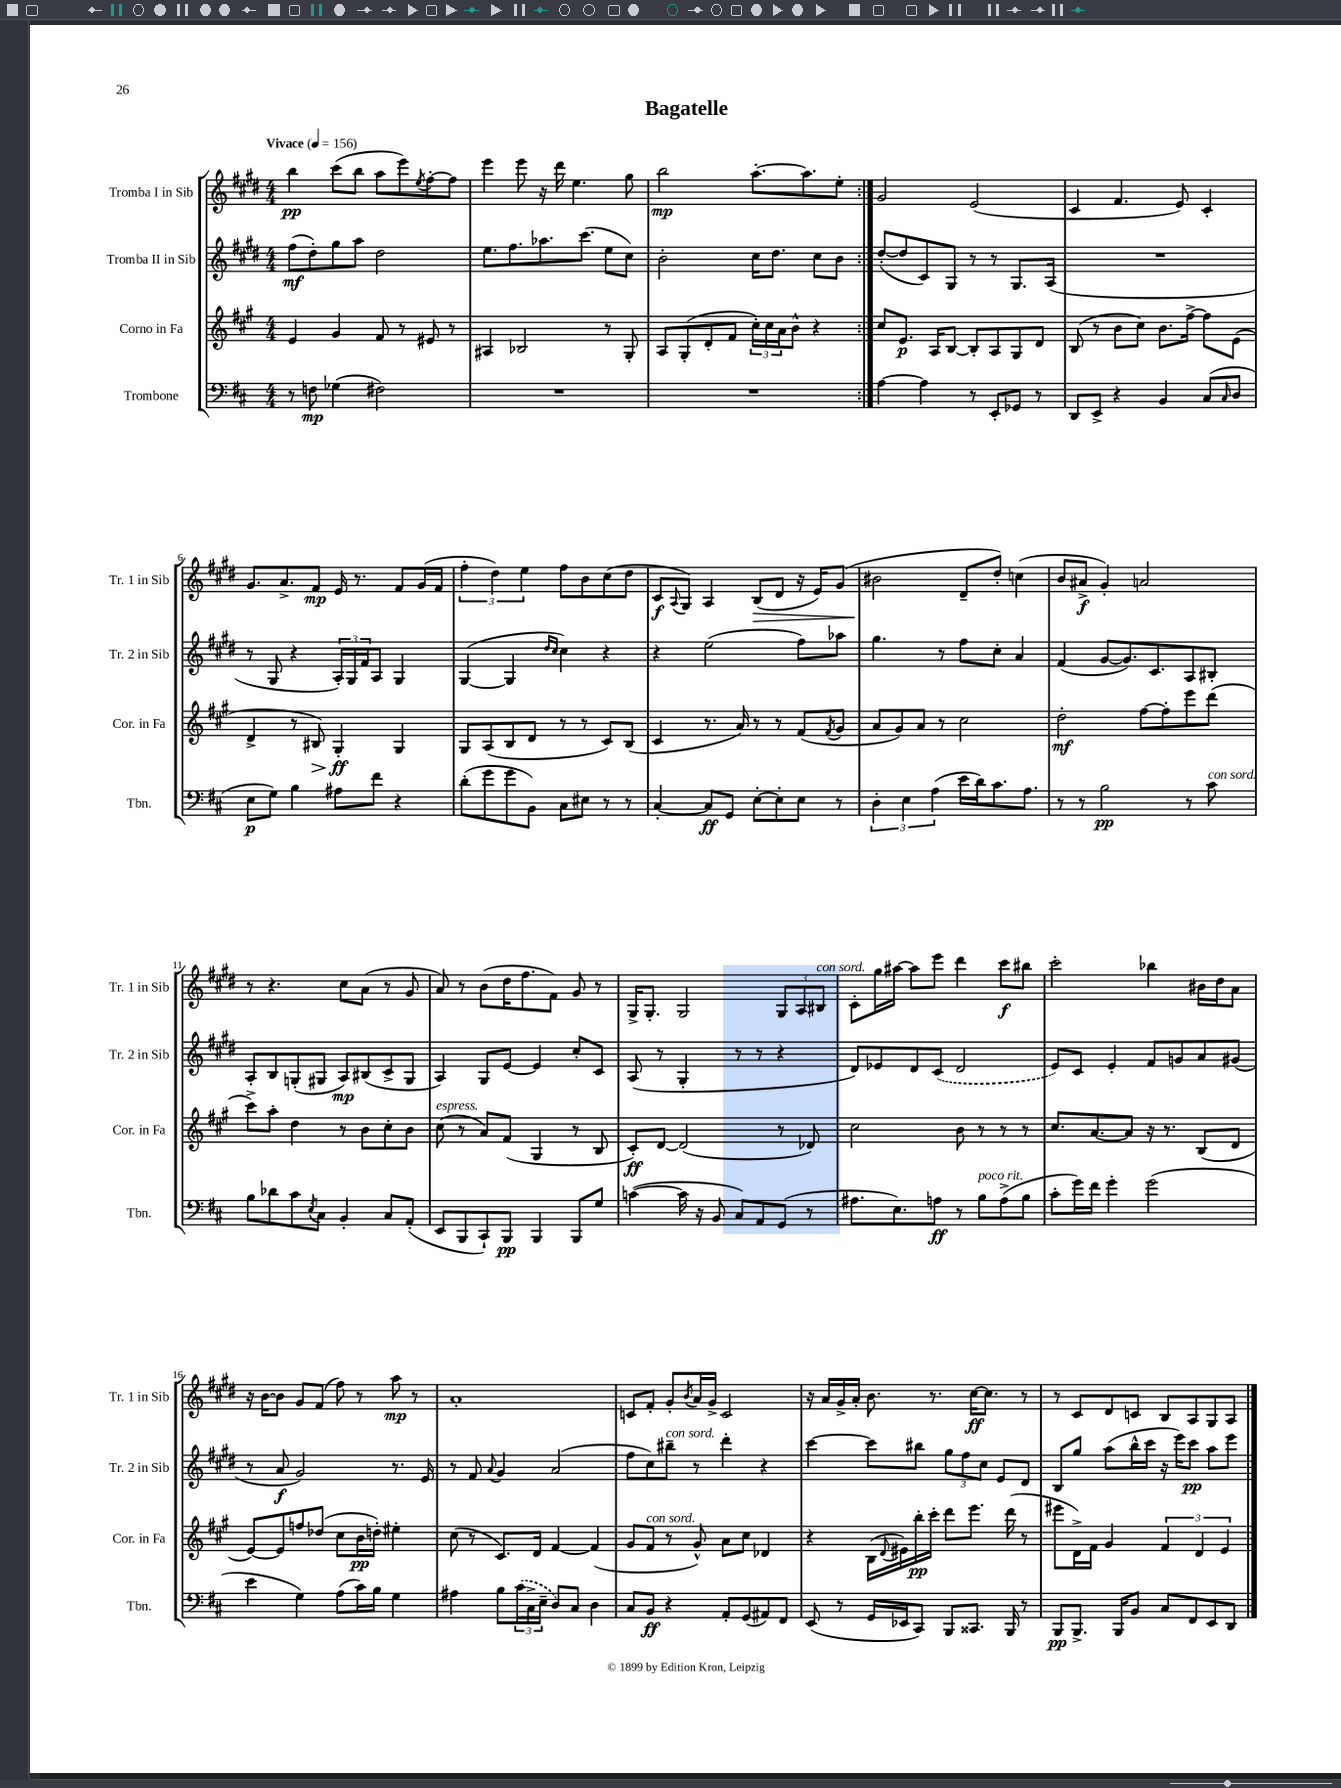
\header { title = "Bagatelle" }
<<
\new StaffGroup <<
\new Staff = "s0" \with { instrumentName = "Tromba I in Sib" shortInstrumentName = "Tr. 1 in Sib" } {
    \clef treble \key e \major \numericTimeSignature \time 4/4 \tempo "Vivace" 4 = 156
    \repeat volta 2 { b''4\pp cis'''8( b''8 a''8 e'''8) \acciaccatura { e''8 } fis''8~-. fis''8 |
    e'''4 e'''8 r16 dis'''16 e''4. gis''8 |
    b''2\mp a''8.~-. a''8. e''8-. | }
    gis'2 e'2( |
    cis'4 fis'4. e'8) cis'4-. |
    gis'8. a'8.-> fis'8\mp e'16 r8. fis'8 gis'16( fis'16 |
    \tuplet 3/2 { fis''4-. dis''4) e''4 } fis''8 b'8 cis''8( dis''8 |
    cis'8\f \appoggiatura { a8 } gis8) a4 b8\>( dis'8 r16 e'16) gis'8( |
    bis'2\! dis'8-- dis''8-.) c''4( |
    b'8 ais'8->\f gis'4-.) a'2 |
    r8 r4. cis''8 a'8( r8 gis'8 |
    a'8) r8 b'8( dis''16 fis''8. fis'8) gis'8 r8 |
    gis16-> gis8.-. gis2 \tuplet 3/2 { gis8 a8 bis8^\markup { \italic "con sord." } } |
    cis'8-. gis''16 ais''16~ ais''8 e'''8 dis'''4 cis'''8\f bis''8 |
    cis'''2-. bes''4 bis'16 dis''16 a'8 |
    r16 b'16~ b'8 gis'8 fis'8( fis''8) r8 a''8\mp r8 |
    a'1-. |
    c'8 fis'8-. gis'8-. \acciaccatura { b'8 } a'16 gis'16-> c'2 |
    r16 a'16 gis'16-> a'16-. b'8. r8. cis''16~\ff cis''8. r8 |
    r8 cis'8 dis'8 c'8 b8 a8 gis8 a8 \bar "|." |
}
\new Staff = "s1" \with { instrumentName = "Tromba II in Sib" shortInstrumentName = "Tr. 2 in Sib" } {
    \clef treble \key e \major \numericTimeSignature \time 4/4
    \repeat volta 2 { fis''8\mf( dis''8-.) gis''8 a''8 dis''2 |
    e''8. fis''8. aes''8. cis'''8.( e''8 cis''8) |
    b'2-. cis''16 dis''8. cis''8 b'8 | }
    dis''8~-.( dis''8 cis'8) gis8 r8 r8 gis8. a16( |
    R1 |
    r8 gis8 r4 \tuplet 3/2 { a16-.) gis16 fis'16 } a8 gis4 |
    gis4~( gis4 \grace { dis''16 cis''16 } cis''4) r4 |
    r4 e''2( fis''8) aes''8 |
    gis''4. r8 fis''8 cis''8-. a'4 |
    fis'4( gis'8~ gis'8.) cis'8. a8 bis8-. |
    a8-. b8 g8-.( gis8 a8\mp) bis8( cis'8-> gis8 |
    a4) gis8 e'8~ e'4 cis''8-. cis'8 |
    a8( r8 gis4-. r8 r8 r4 |
    dis'8) ees'8 dis'8 \once \slurDashed cis'8( dis'2 |
    e'8) cis'8 e'4-. fis'8 g'8 a'8 gis'8( |
    r8 a'8\f gis'2) r8. e'16 |
    r8 fis'8 \appoggiatura { a'8 } gis'4 a'2( |
    fis''8 cis''8) bis''8--^\markup { \italic "con sord." } r8 dis'''4-. r4 |
    cis'''4~ cis'''8 bis''8 \tuplet 3/2 { gis''8 fis''8 cis''8 } e'8 dis'8 |
    b8 gis''8 a''8( b''16-^ cis'''16 r16 e'''16) cis'''8\pp a''8 e'''8 \bar "|." |
}
\new Staff = "s2" \with { instrumentName = "Corno in Fa" shortInstrumentName = "Cor. in Fa" } {
    \clef treble \key a \major \numericTimeSignature \time 4/4
    \repeat volta 2 { e'4 gis'4 fis'8 r8 eis'8 r8 |
    ais4 bes2 r8 gis8-. |
    a8 gis8-.( d'8-. fis'8 \tuplet 3/2 { cis''16-.) cis''16 a'16 } b'8-^ r4 | }
    cis''8 e'8.\p a16 b8~ b8-. a8 gis8 d'8 |
    b8( r8 b'8 cis''8) b'8. fis''16~-> fis''8 e'8( |
    d'4-> r8 bis8\>) gis4-.\ff\! gis4 |
    gis8 a8( b8 d'8 r8 r8 cis'8) b8( |
    cis'4 r8. a'16) r8 r8 fis'8( \acciaccatura { fis'8 } gis'8 |
    a'8 gis'8) a'8 r8 cis''2 |
    d''2-.\mf fis''8~ fis''8-. e'''8 d'''8( |
    cis'''8->) a''8-. d''4 r8 b'8 cis''8-. b'8 |
    cis''8^\markup { \italic "espress." }( r8 a'8) fis'8( gis4 r8 b8 |
    cis'8-.\ff) d'8~ d'2( r8 des'8) |
    cis''2 b'8 r8 r8 r8 |
    cis''8. a'8.~ a'8 r16 r8. b8( d'8 |
    e'8~) e'8 f''8 des''8( cis''8 b'16\pp d''16-.) eis''4-. |
    cis''8( r8 cis'8.) d'16 fis'4~ fis'4( |
    gis'8 fis'8^\markup { \italic "con sord." } r8 gis'8-^) a'8 cis''8 des'4 |
    r4 b16( \appoggiatura { d'8 } eis'16) b''16-.\pp cis'''16-. d'''8 e'''8. d'''16( r8 |
    eis'''8 d'16->) fis'16 gis'4 \tuplet 3/2 { fis'4 d'4 e'4 } \bar "|." |
}
\new Staff = "s3" \with { instrumentName = "Trombone" shortInstrumentName = "Tbn." } {
    \clef bass \key d \major \numericTimeSignature \time 4/4
    \repeat volta 2 { r8 f8\mp ges4( fis2) |
    R1 |
    R1 | }
    a4~ a4 r8 e,8-. ges,8 r8 |
    d,8 e,8-> r4 b,4 cis8( \grace { cis16 } d8 |
    e8\p g8) b4 ais8 fis'8 r4 |
    d'8-.( g'8 g'8 b,8) cis8 eis8 r8 r8 |
    cis4~-. cis8\ff g,8 e8~-. e8-. e8 r8 |
    \tuplet 3/2 { d4-. e4 a4( } e'16 d'16) cis'8. a8. |
    r8 r8 b2\pp r8 cis'8^\markup { \italic "con sord." } |
    b8 des'8 cis'8 \acciaccatura { e8 } cis8 b,4-. cis8 a,8-.( |
    e,8 b,,8 cis,8-!) b,,8\pp b,,4 b,,8 g8 |
    c'4~( c'16 r16 b,8 cis8) a,8 g,8( r8 |
    ais8. e8.) a8\ff r8 b8^\markup { \italic "poco rit." } a8->( b8 |
    cis'8-. g'16) fis'16 g'4-. g'2( |
    e'4 g4) a8( cis'16) b16 g4 |
    ais4 b8 \tuplet 3/2 { \once \slurDashed cis'16( cis16-> e16-- } d8) cis8 d4 |
    cis8 b,8\ff r4 a,8-. g,8( ais,8) fis,8 |
    e,8( r8 g,16 ees,16 cis,8) b,,8 cisis,8. b,,16 r8 |
    b,,8\pp b,,8.-> b,,16 b,8 cis8 fis,8 e,8 d,8 \bar "|." |
}
>>
>>
